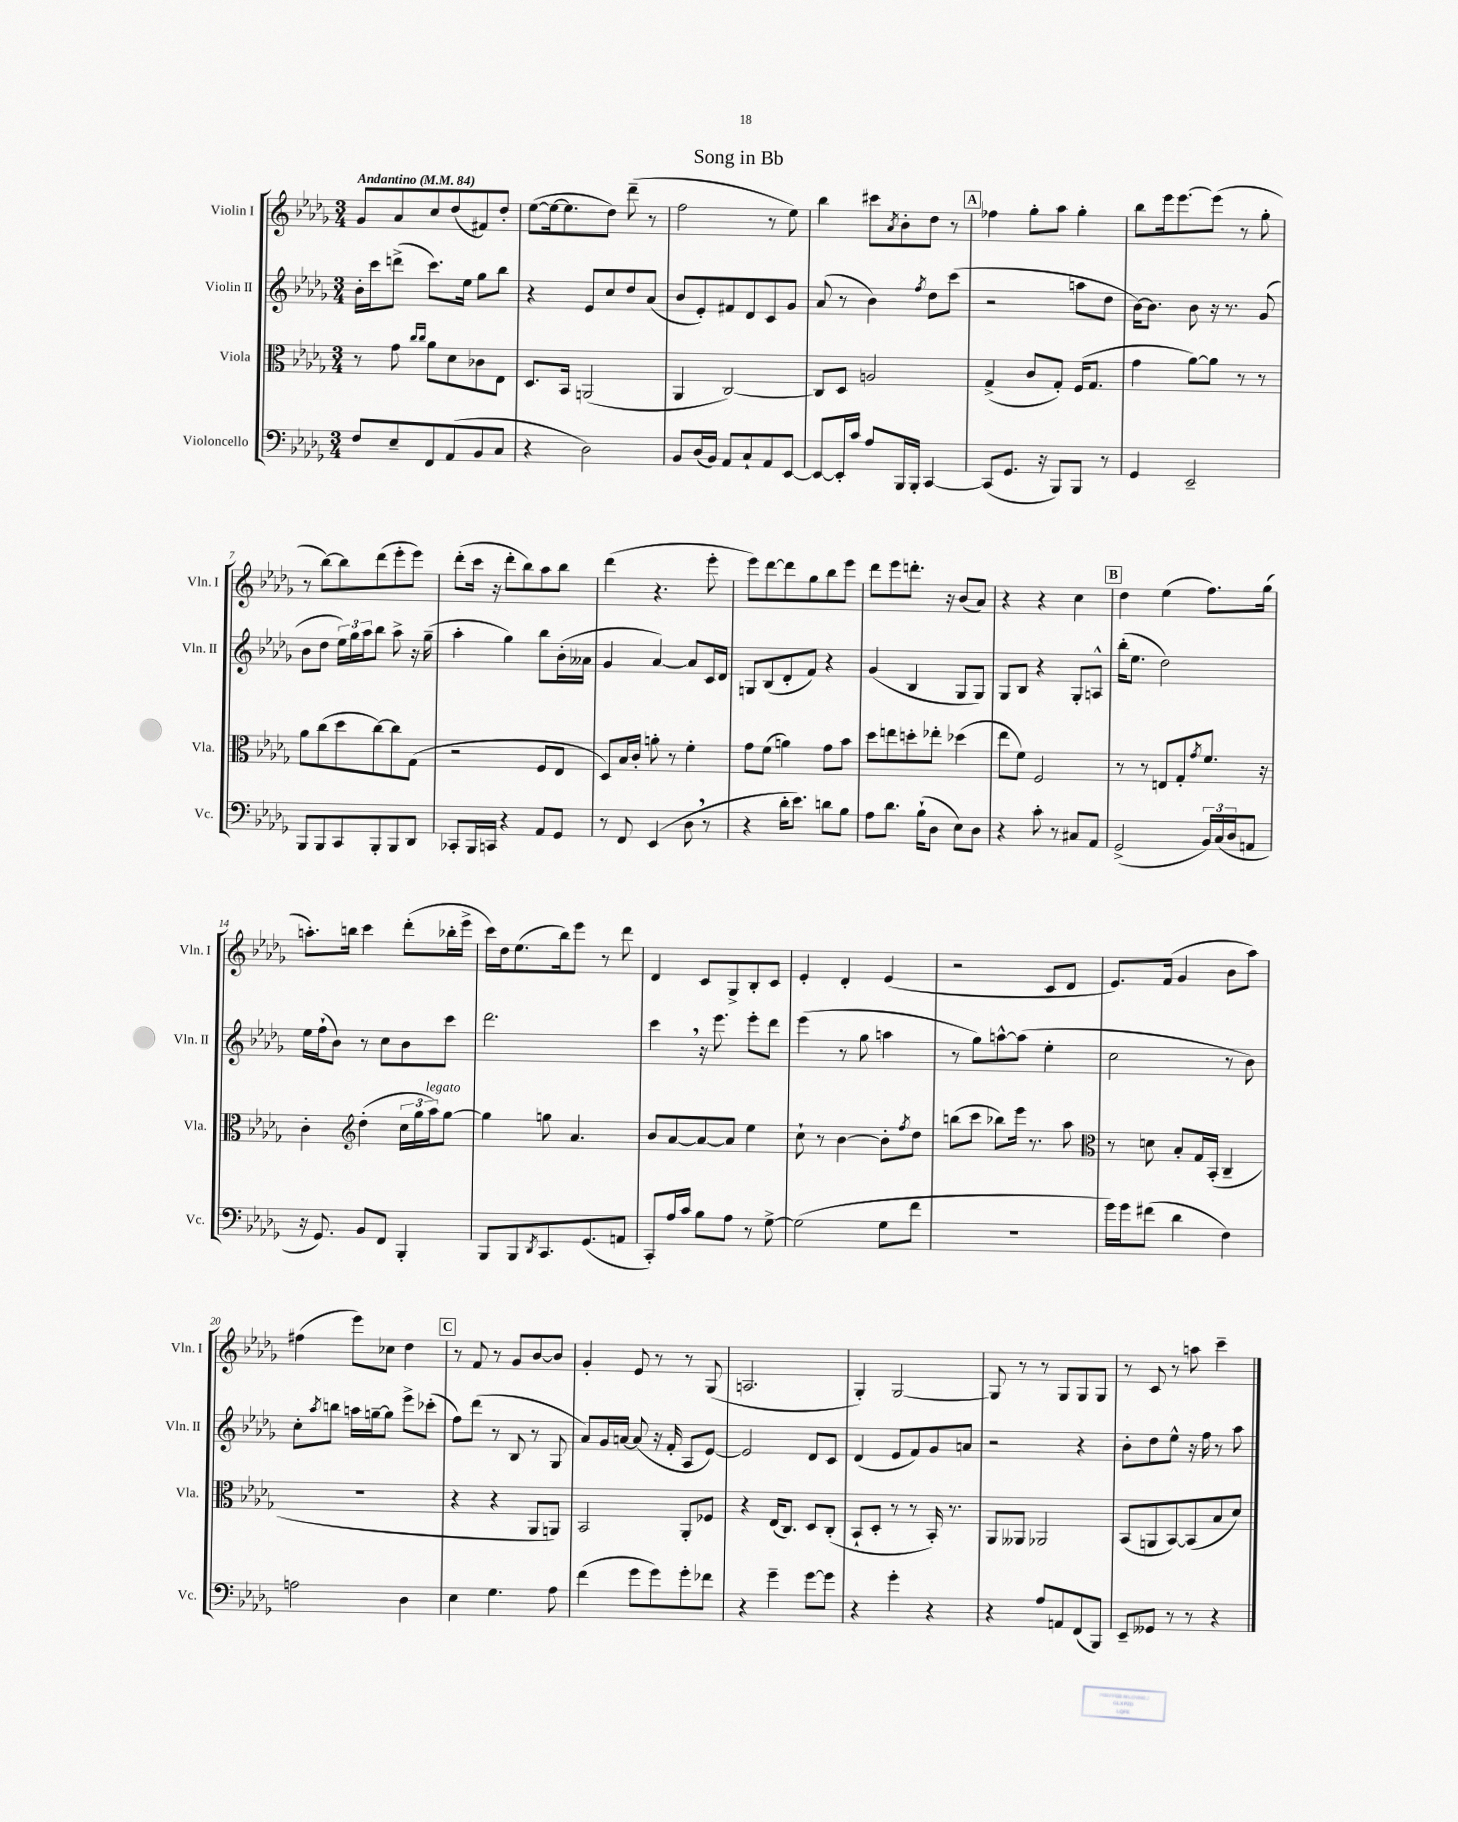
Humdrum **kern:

**kern	**kern	**kern	**kern
*part4	*part3	*part2	*part1
*staff4	*staff3	*staff2	*staff1
*I"Violoncello	*I"Viola	*I"Violin II	*I"Violin I
*I'Vc.	*I'Vla.	*I'Vln. II	*I'Vln. I
*clefF4	*clefC3	*clefG2	*clefG2
*k[b-e-a-d-g-]	*k[b-e-a-d-g-]	*k[b-e-a-d-g-]	*k[b-e-a-d-g-]
*M3/4	*M3/4	*M3/4	*M3/4
*MM84	*MM84	*MM84	*MM84
=1	=1	=1	=1
!	!	!	!LO:TX:a:B:t=Andantino
8F/L	8r	16b-'\LL	8g-/L
.	.	16ccc\J	.
8E-~/	8g-\	(8dddn^\J	8a-/
.	16qqcc/LL	.	.
.	16qqcc/JJ	.	.
8FF/	8a-\L	8.ccc\L)	8cc/
(8AA-/	8d-\	.	(8dd-/
.	.	16ee-\Jk	.
8BB-/	8c-X\	8gg-\L	8f#X/)
8C/J	8E-\J	8bb-\J	8dd-'/J
=2	=2	=2	=2
4r	8.D-/L	4r	([8ee-\L
.	.	.	16ee-\k_
.	16BB-/Jk	.	8.ee-\]
2D-\)	(2AAn/	8e-/L	.
.	.	8cc/	8dd-\J)
.	.	8dd-/	(8ddd-~\
.	.	(8a-/J	8r
=3	=3	=3	=3
8BB-/L	4AA-/	8b-/L	2ff\
(16D-/L	.	8e-'/)	.
16BB-/JJ)	.	.	.
8AA-/L	[2C/)	8f#X/	.
8C`/	.	8d-/	.
8AA-/	.	8c/	8r
[8EE-/J	.	8g-/J	8ee-\)
=4	=4	=4	=4
8EE-/L_	8C/L]	(8a-/	4bb-\
16EE-'/L]	8D-/J	8r	.
16c/JJ	.	.	.
8A-/L	2An/	4b-\)	8ccc#X\L
.	.	.	8qa-/
16BBB-/L	.	.	8b-'\
16BBB-'/JJ	.	.	.
.	.	8qff/	.
[4CC/	.	8dd-\L	8dd-\J
.	.	(8ccc\J	8r
!!LO:REH:place=s1:t=A
=5	=5	=5	=5
(8CC/L]	(4G-^/	2r	4ff-X\
8.GG-/J	.	.	.
.	8c/L	.	8gg-'\L
16r	.	.	.
8BBB-/L)	8G-'/J)	.	8aa-\J
8BBB-/J	(16F/KL	8aan\L	4gg-'\
.	8.G-/J	.	.
8r	.	8dd-\J	.
=6	=6	=6	=6
4GG-/	4g-\	[16b-\KL)	8bb-\L
.	.	8.b-\J]	.
.	.	.	16eee-\k
.	.	.	[8.eee-\
2EE-~/	[8a-\L)	8b-\	.
.	8a-\J]	16r	(8eee-\J]
.	.	8.r	.
.	8r	.	8r
.	8r	(8g-/	8gg-'\
!!LO:LB:g=z
=7	=7	=7	=7
8BBB-/L	8a-\L	8b-\L	8r
8BBB-/	(8cc\	8dd-\J	[8bb-\L)
8CC/	8dd-\	24ee-\LL)	8bb-\]
.	.	24gg-\	.
.	.	24aa-\J	.
8BBB-'/	[8cc\)	8bb-\J	(8ddd-\
8BBB-/	8cc\]	8aa-^\	8eee-'\
8DD-/J	(8G-\J	16r	8eee-\J)
.	.	(16gg-~\	.
=8	=8	=8	=8
8CC-X'/L	2r	4aa-'\	(8ddd-'\L
16BBB-/L	.	.	16ccc\Jk
16CCn/JJ	.	.	16r
4r	.	4gg-\)	8ddd-'\L
.	.	.	8bb-\)
8AA-/L	8F/L	8bb-\L	8aa-\
8GG-/J	8E-/J	(16b-'\L	8bb-\J
.	.	16a--X\JJ	.
=9	=9	=9	=9
8r	8D-/L)	4g-/	(4ddd-\
8FF/	16B-/L	.	.
.	16c'/JJ	.	.
(4EE-/	8an'\	[4a-/)	4.r
.	8r	.	.
8D-,\	4f'\	8a-/L]	.
8r	.	16c/L	8eee-'\
.	.	16d-/JJ	.
=10	=10	=10	=10
4r	8g-\L	8Gn/L	8eee-\L)
.	(8f\J	(8B-/	[8ddd-\
16d-'\KL	4an\)	8d-'/	8ddd-\]
8.e-\J)	.	.	.
.	.	8f/J)	8gg-\
8dn\L	8g-\L	4r	8bb-\
8B-\J	8b-\J	.	8eee-\J
=11	=11	=11	=11
8A-\L	8dd-\L	(4g-/	8ddd-\L
8.d-\J	8een\	.	8eee-\
.	8ddn'\	4B-/	8.dddn'\J
(16B-`\KL	.	.	.
8D-\J	8ee-X'\J	.	.
.	.	.	16r
8E-\L)	(4dd-X\	8G-/L	(8b-/L
8D-\J	.	8G-/J)	8a-/J)
=12	=12	=12	=12
4r	8ee-\L	8G-/L	4r
.	8f\J)	8B-/J	.
8c'\	2F/	4r	4r
8r	.	.	.
8C#X/L	.	8G-'/L	4cc\
8AA-/J	.	8An^^/J	.
!!LO:REH:place=s1:t=B
=13	=13	=13	=13
(2GG-^/	8r	(16bb-'\KL	4dd-\
.	.	8.ee-\J	.
.	8r	.	.
.	8En/L	2dd-\)	(4ee-\
.	8G-'/	.	.
.	8qg-/	.	.
24BB-/LL)	8.f/J	.	8.ff\L)
(24C/	.	.	.
24D-/J	.	.	.
8AAn/J	.	.	.
.	16r	.	(16gg-\Jk
!!LO:LB:g=z
=14	=14	=14	=14
16r	4c'\	16ee-\LL	8.aan'\L)
8.GG-/)	.	(16ff`\J	.
.	.	8b-\J)	.
.	.	.	16bbn\Jk
*	*clefG2	*	*
8BB-/L	(4dd-'\	8r	4ccc\
8FF/J	.	8cc\L	.
4BBB-'/	24cc\LL	8b-\	(8ddd-'\L
.	24gg-\	.	.
!	!LO:TX:a:i:t=legato	!	!
.	24aa-\J)	.	.
.	[8gg-\J	8ccc\J	16bb-X'\L
.	.	.	16eee-^\JJ
=15	=15	=15	=15
8BBB-/L	4gg-\]	2.ddd-\	16ccc\LL)
.	.	.	16dd-\J
8BBB-/	.	.	(8.ee-\
8qDD-/	.	.	.
8.CC/	8ggn\	.	.
.	.	.	16bb-\k)
.	4.a-/	.	8eee-\J
(8.GG-/	.	.	.
.	.	.	8r
8AAn/J	.	.	8ddd-\
=16	=16	=16	=16
8CC'/L)	8b-/L	4ccc,\	4d-/
16A-/L	[8a-/	.	.
16c/JJ	.	.	.
8B-\L	8a-/_	16r	8c/L
.	.	8.eee-\	.
8A-\J	8a-/J]	.	8G-^/
8r	4ee-\	8eee-'\L	8B-'/
[8G-^\	.	8ddd-\J	8c/J
=17	=17	=17	=17
(2G-\]	8cc`\	(4eee-\	4e-'/
.	8r	.	.
.	[4b-\	8r	4d-'/
.	.	8gg-\	.
8G-\L	8b-'\L]	4aan\	(4e-/
.	8qff/	.	.
8f\J	8dd-\J	.	.
=18	=18	=18	=18
2.r	(8bbn\L	8r	2r
.	8ccc\J	8gg-\L)	.
.	8bb-X\L)	[8aan^^\	.
.	16eee-\Jk	(8aa\J]	.
.	8.r	.	.
.	.	4ee-'\	8c/L
.	8aa-\	.	8d-/J
=19	=19	=19	=19
*	*clefC3	*	*
16g-\LL)	8r	2cc\	8.e-/L)
16g-\J	.	.	.
(8f#X\J	8dn\	.	.
.	.	.	(16f/Jk
4d-\	8B-'/L	.	4g-/
.	16G-/L	.	.
.	(16BB-'/JJ	.	.
4F\)	4C~/	8r	8b-\L
.	.	8b-\)	8aa-\J)
!!LO:LB:g=z
=20	=20	=20	=20
2An\	2.r	8cc'\L	(4ff#X\
.	.	8qaa-/	.
.	.	8bbn\J	.
.	.	16aan\LL	8eee-\L)
.	.	[16ggn~\J	.
.	.	8gg\J]	8cc-X\J
4D-\	.	8eee-^\L	4dd-\
.	.	(8ccc-X'\J	.
!!LO:REH:place=s1:t=C
=21	=21	=21	=21
4E-\	4r	8ff\L)	8r
.	.	(8ddd-\J	8f/
4.G-\	4r	8r	8r
.	.	8B-/	8g-/L
.	8AA-/L	8r	[8b-/
8A-\	8AAn/J)	8G-/	8b-/J]
=22	=22	=22	=22
(4f\	2BB-/	8a-/L)	4g-'/
.	.	16g-/L	.
.	.	[16an/JJ	.
8g-\L	.	(8a/]	8e-/
8g-\)	.	16r	8r
.	.	16f'/	.
8g-'\	8AA-'/L	8A-/L	8r
8f-X\J	8F-X/J	[8e-/J)	(8G-/
=23	=23	=23	=23
4r	4r	2e-/]	2.An/
4g-~\	(16E-/KL	.	.
.	8.C/J)	.	.
[8g-\L	8D-/L	8d-/L	.
8g-\J]	(8C'/J	8c/J	.
=24	=24	=24	=24
4r	8BB-`/L	(4d-/	4G-'/)
.	8D-'/J	.	.
4g-'\	8r	8e-/L	[2G-/
.	8r	8f/)	.
4r	16BB-'/)	8g-/	.
.	8.r	.	.
.	.	8an/J	.
=25	=25	=25	=25
4r	8AA-/L	2r	8G-/]
.	8AA--X/J	.	8r
8A-/L	2AA-X/	.	8r
8AAn/	.	.	8G-/L
(8FF/	.	4r	8G-/
8BBB-/J)	.	.	8G-/J
=26	=26	=26	=26
8EE-~/L	(8BB-/L	8b-'\L	8r
8GG--X/J	8AAn/	8dd-\	8c/
8r	[8BB-/)	8ee-^^\J	8r
8r	(8BB-/]	16r	8aan\
.	.	16ff\	.
4r	8B-/	8r	4ccc~\
.	8d-/J)	8aa-\	.
==	==	==	==
*-	*-	*-	*-
